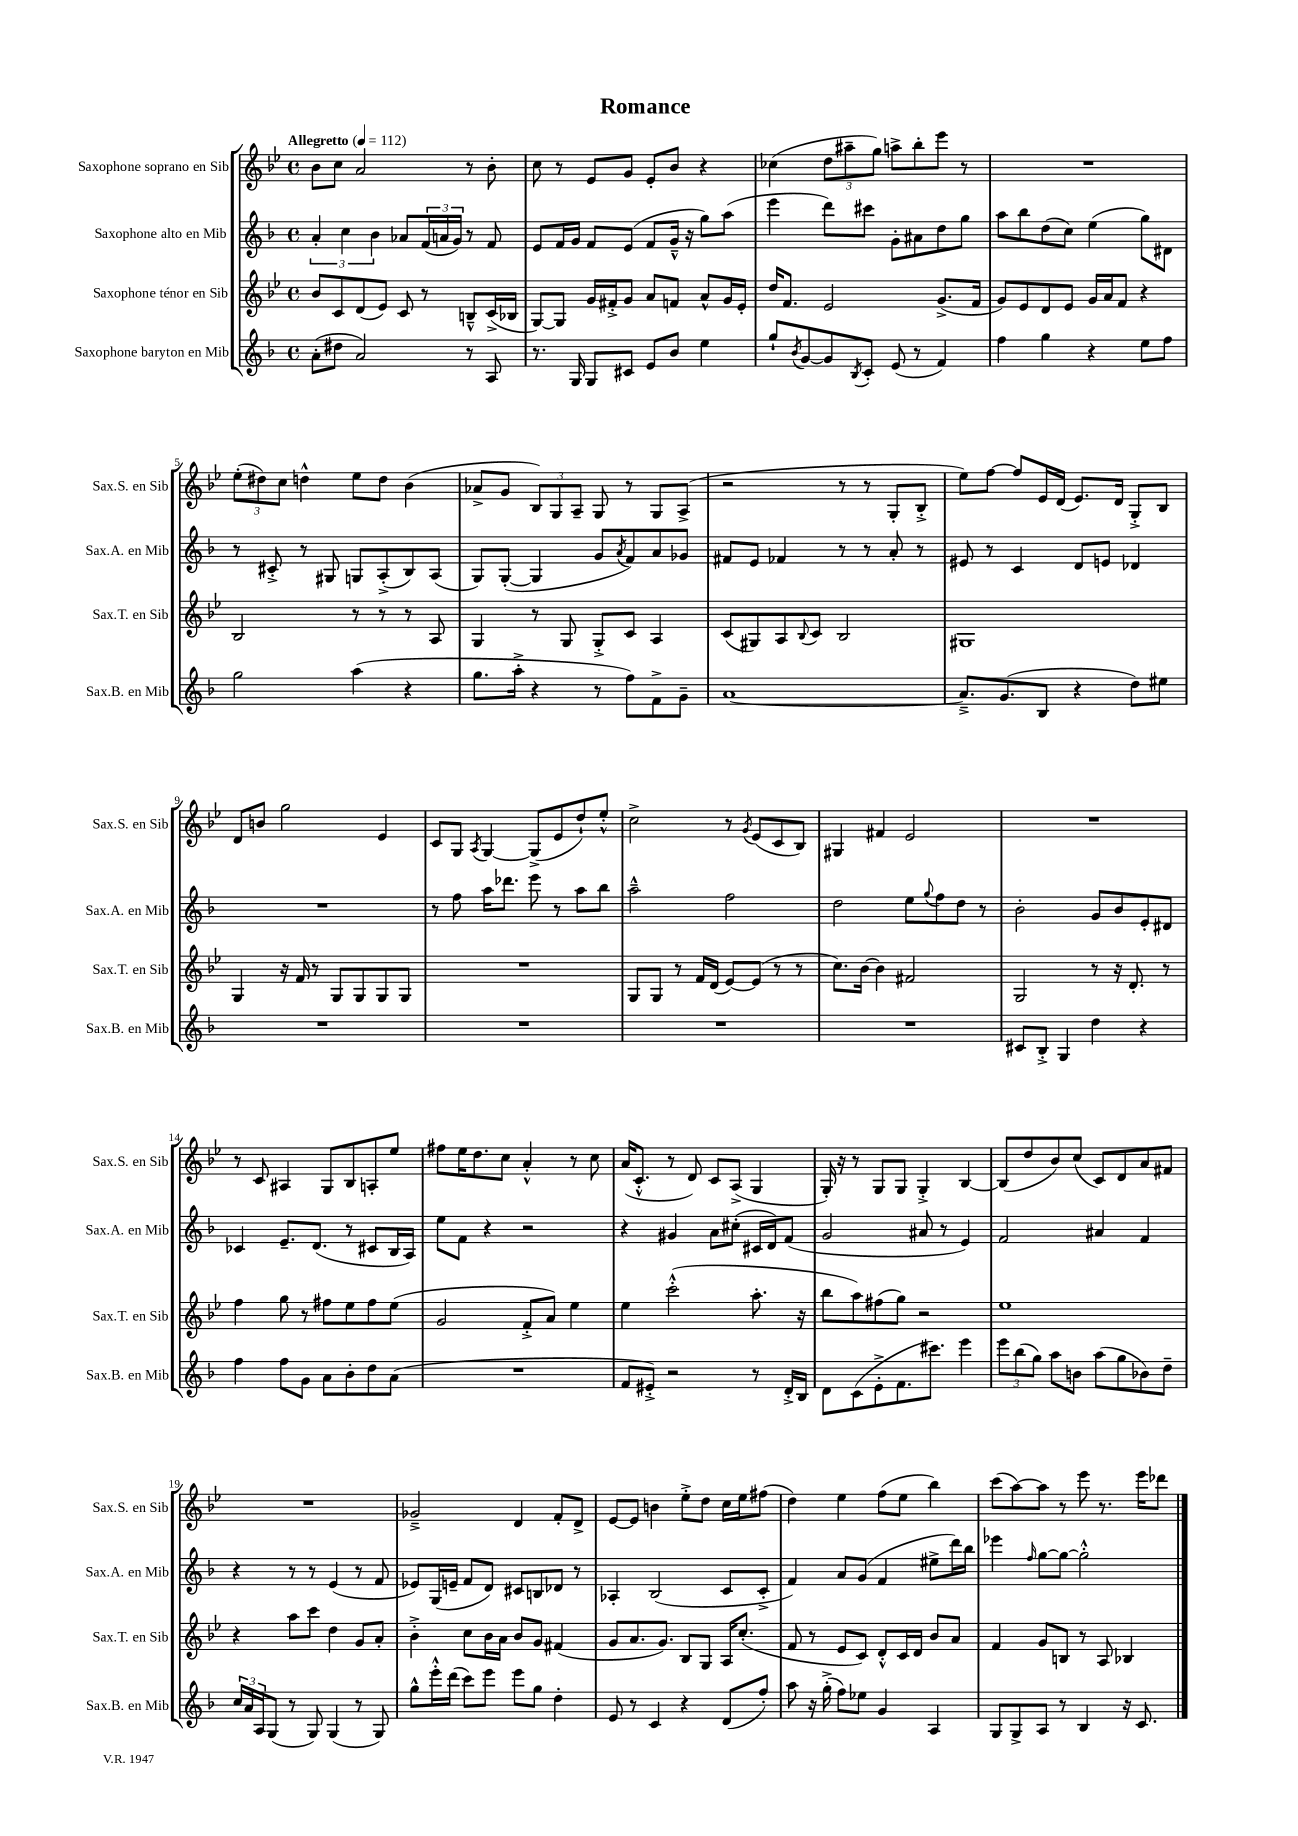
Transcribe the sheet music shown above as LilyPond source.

\header { title = "Romance" }
<<
\new StaffGroup <<
\new Staff = "s0" \with { instrumentName = "Saxophone soprano en Sib" shortInstrumentName = "Sax.S. en Sib" } {
    \clef treble \key bes \major \defaultTimeSignature \time 4/4 \tempo "Allegretto" 4 = 112
    bes'8 c''8 a'2 r8 bes'8-. |
    c''8 r8 ees'8 g'8 ees'8-. bes'8 r4 |
    ces''4( \tuplet 3/2 { d''8 ais''8-- g''8) } a''8-> bes''8-. ees'''8 r8 |
    R1 |
    \tuplet 3/2 { ees''8-.( dis''8) c''8 } d''4-^ ees''8 d''8 bes'4( |
    aes'8-> g'8 \tuplet 3/2 { bes8) g8 a8-- } g8 r8 g8 a8->( |
    r2 r8 r8 g8-. bes8-.-> |
    ees''8) f''8~ f''8 ees'16 d'16( ees'8.) d'16 g8-.-> bes8 |
    d'8 b'8 g''2 ees'4 |
    c'8 g8 \acciaccatura { a8 } g4~ g8->( ees'8 d''8-!) ees''8-.-^ |
    c''2-> r8 \acciaccatura { g'8 } ees'8( c'8 bes8) |
    gis4 fis'4 ees'2 |
    R1 |
    r8 c'8 ais4 g8 bes8 a8-. ees''8 |
    fis''8 ees''16 d''8. c''8 a'4-.-^ r8 c''8 |
    a'16( c'8.-.-^ r8 d'8) c'8 a8->( g4 |
    g16-.) r16 r8 g8 g8 g4-.-> bes4~ |
    bes8( d''8 bes'8) c''8( c'8) d'8 a'8 fis'8 |
    R1 |
    ges'2---> d'4 f'8-. d'8-> |
    ees'8~ ees'8 b'4 ees''8-.-> d''8 c''16 ees''16 fis''8( |
    d''4) ees''4 f''8( ees''8 bes''4) |
    c'''8( a''8~) a''8 r8 ees'''8 r8. ees'''16 des'''8 \bar "|." |
}
\new Staff = "s1" \with { instrumentName = "Saxophone alto en Mib" shortInstrumentName = "Sax.A. en Mib" } {
    \clef treble \key f \major \defaultTimeSignature \time 4/4
    \tuplet 3/2 { a'4-. c''4 bes'4 } aes'8 \tuplet 3/2 { f'16( a'16 g'16) } r8 f'8 |
    e'8 f'16 g'16 f'8 e'8( f'8 g'16---^ r16 g''8) a''8( |
    e'''4 d'''8) cis'''8 g'8-. ais'8 d''8 g''8 |
    a''8 bes''8 d''8( c''8) e''4( g''8) dis'8 |
    r8 cis'8-.-> r8 gis8 g8 a8-.->( bes8) a8( |
    g8) g8~-.( g4 g'8 \acciaccatura { a'8 } f'8) a'8 ges'8 |
    fis'8 e'8 fes'4 r8 r8 a'8-. r8 |
    eis'8 r8 c'4 d'8 e'8 des'4 |
    R1 |
    r8 f''8 a''16 des'''8. e'''8 r8 a''8 bes''8 |
    a''2---^ f''2 |
    d''2 e''8 \appoggiatura { g''8 } f''8 d''8 r8 |
    bes'2-. g'8 bes'8 e'8-. dis'8 |
    ces'4 e'8.-- d'8.( r8 cis'8 bes16 a16) |
    e''8 f'8 r4 r2 |
    r4 gis'4 a'8 cis''8-.( cis'16 d'16) f'8( |
    g'2 ais'8 r8 e'4) |
    f'2 ais'4 f'4 |
    r4 r8 r8 e'4( r8 f'8 |
    ees'8) g16( e'16-- f'8 d'8) cis'8 b8 des'8 r8 |
    aes4-. bes2( c'8 c'8-.-> |
    f'4) a'8 g'8( f'4 eis''8-> d'''16) bes''16 |
    ees'''4 \grace { f''16 } g''8~ g''8~ g''2-.-^ \bar "|." |
}
\new Staff = "s2" \with { instrumentName = "Saxophone ténor en Sib" shortInstrumentName = "Sax.T. en Sib" } {
    \clef treble \key bes \major \defaultTimeSignature \time 4/4
    bes'8 c'8 d'8( ees'8) c'8 r8 b8---^ c'16->( bes16 |
    g8~) g8 g'16 fis'16-.-> g'8 a'8 f'8 a'8-^ g'16 ees'16-. |
    d''16 f'8. ees'2 g'8.->( f'16 |
    g'8) ees'8 d'8 ees'8 g'16 a'16 f'8 r4 |
    bes2 r8 r8 r8 a8 |
    g4 r8 g8 g8-.-> c'8 a4 |
    c'8( gis8) a8 \appoggiatura { bes8 } c'8 bes2 |
    gis1 |
    g4 r16 f'16 r8 g8 g8 g8 g8 |
    R1 |
    g8 g8 r8 f'16 d'16( ees'8~) ees'8( r8 r8 |
    c''8.) bes'16~ bes'4 fis'2 |
    g2 r8 r16 d'8.-. r8 |
    f''4 g''8 r8 fis''8 ees''8 fis''8 ees''8( |
    g'2 f'8-.-> a'8) ees''4 |
    ees''4 c'''2-.-^( a''8.-. r16 |
    bes''8 a''8) fis''8( g''8) r2 |
    ees''1 |
    r4 a''8 c'''8 d''4 g'8 a'8-. |
    bes'4-.-> c''8 bes'16 a'16 bes'8 g'8 fis'4( |
    g'8 a'8. g'8.) bes8 g8 a16 c''8.-.( |
    f'8 r8 ees'8 c'8) d'8-.-^ c'16 d'16 bes'8 a'8 |
    f'4 g'8 b8 r8 a8 bes4 \bar "|." |
}
\new Staff = "s3" \with { instrumentName = "Saxophone baryton en Mib" shortInstrumentName = "Sax.B. en Mib" } {
    \clef treble \key f \major \defaultTimeSignature \time 4/4
    a'8-.( dis''8 a'2) r8 a8 |
    r8. g16 g8 cis'8 e'8 bes'8 e''4 |
    g''8-! \acciaccatura { bes'8 } g'8~ g'8 \acciaccatura { bes8 } c'8-. e'8( r8 f'4) |
    f''4 g''4 r4 e''8 f''8 |
    g''2 a''4( r4 |
    g''8. a''16-.-> r4 r8 f''8) f'8-> g'8-- |
    a'1~ |
    a'8.---> g'8.( bes8 r4 d''8) eis''8 |
    R1 |
    R1 |
    R1 |
    R1 |
    cis'8 bes8-.-> g4 d''4 r4 |
    f''4 f''8 g'8 a'8 bes'8-. d''8 a'8( |
    R1 |
    f'8 eis'8-.->) r2 r8 d'16-.-> bes16 |
    d'8 c'8( e'8-.-> f'8. cis'''8.) e'''4 |
    \tuplet 3/2 { e'''8 bes''8( g''8) } a''8 b'8 a''8( g''8 bes'8) d''8-- |
    \tuplet 3/2 { c''16 a'16 a16 } g8( r8 g8) g4( r8 g8) |
    g''8-^ e'''16-.-^ d'''16( c'''8) e'''8 e'''8 g''8 d''4-. |
    e'8 r8 c'4 r4 d'8( f''8-.) |
    a''8 r16 g''16-.->( f''8) ees''8 g'4 a4 |
    g8 g8-> a8 r8 bes4 r16 c'8. \bar "|." |
}
>>
>>
